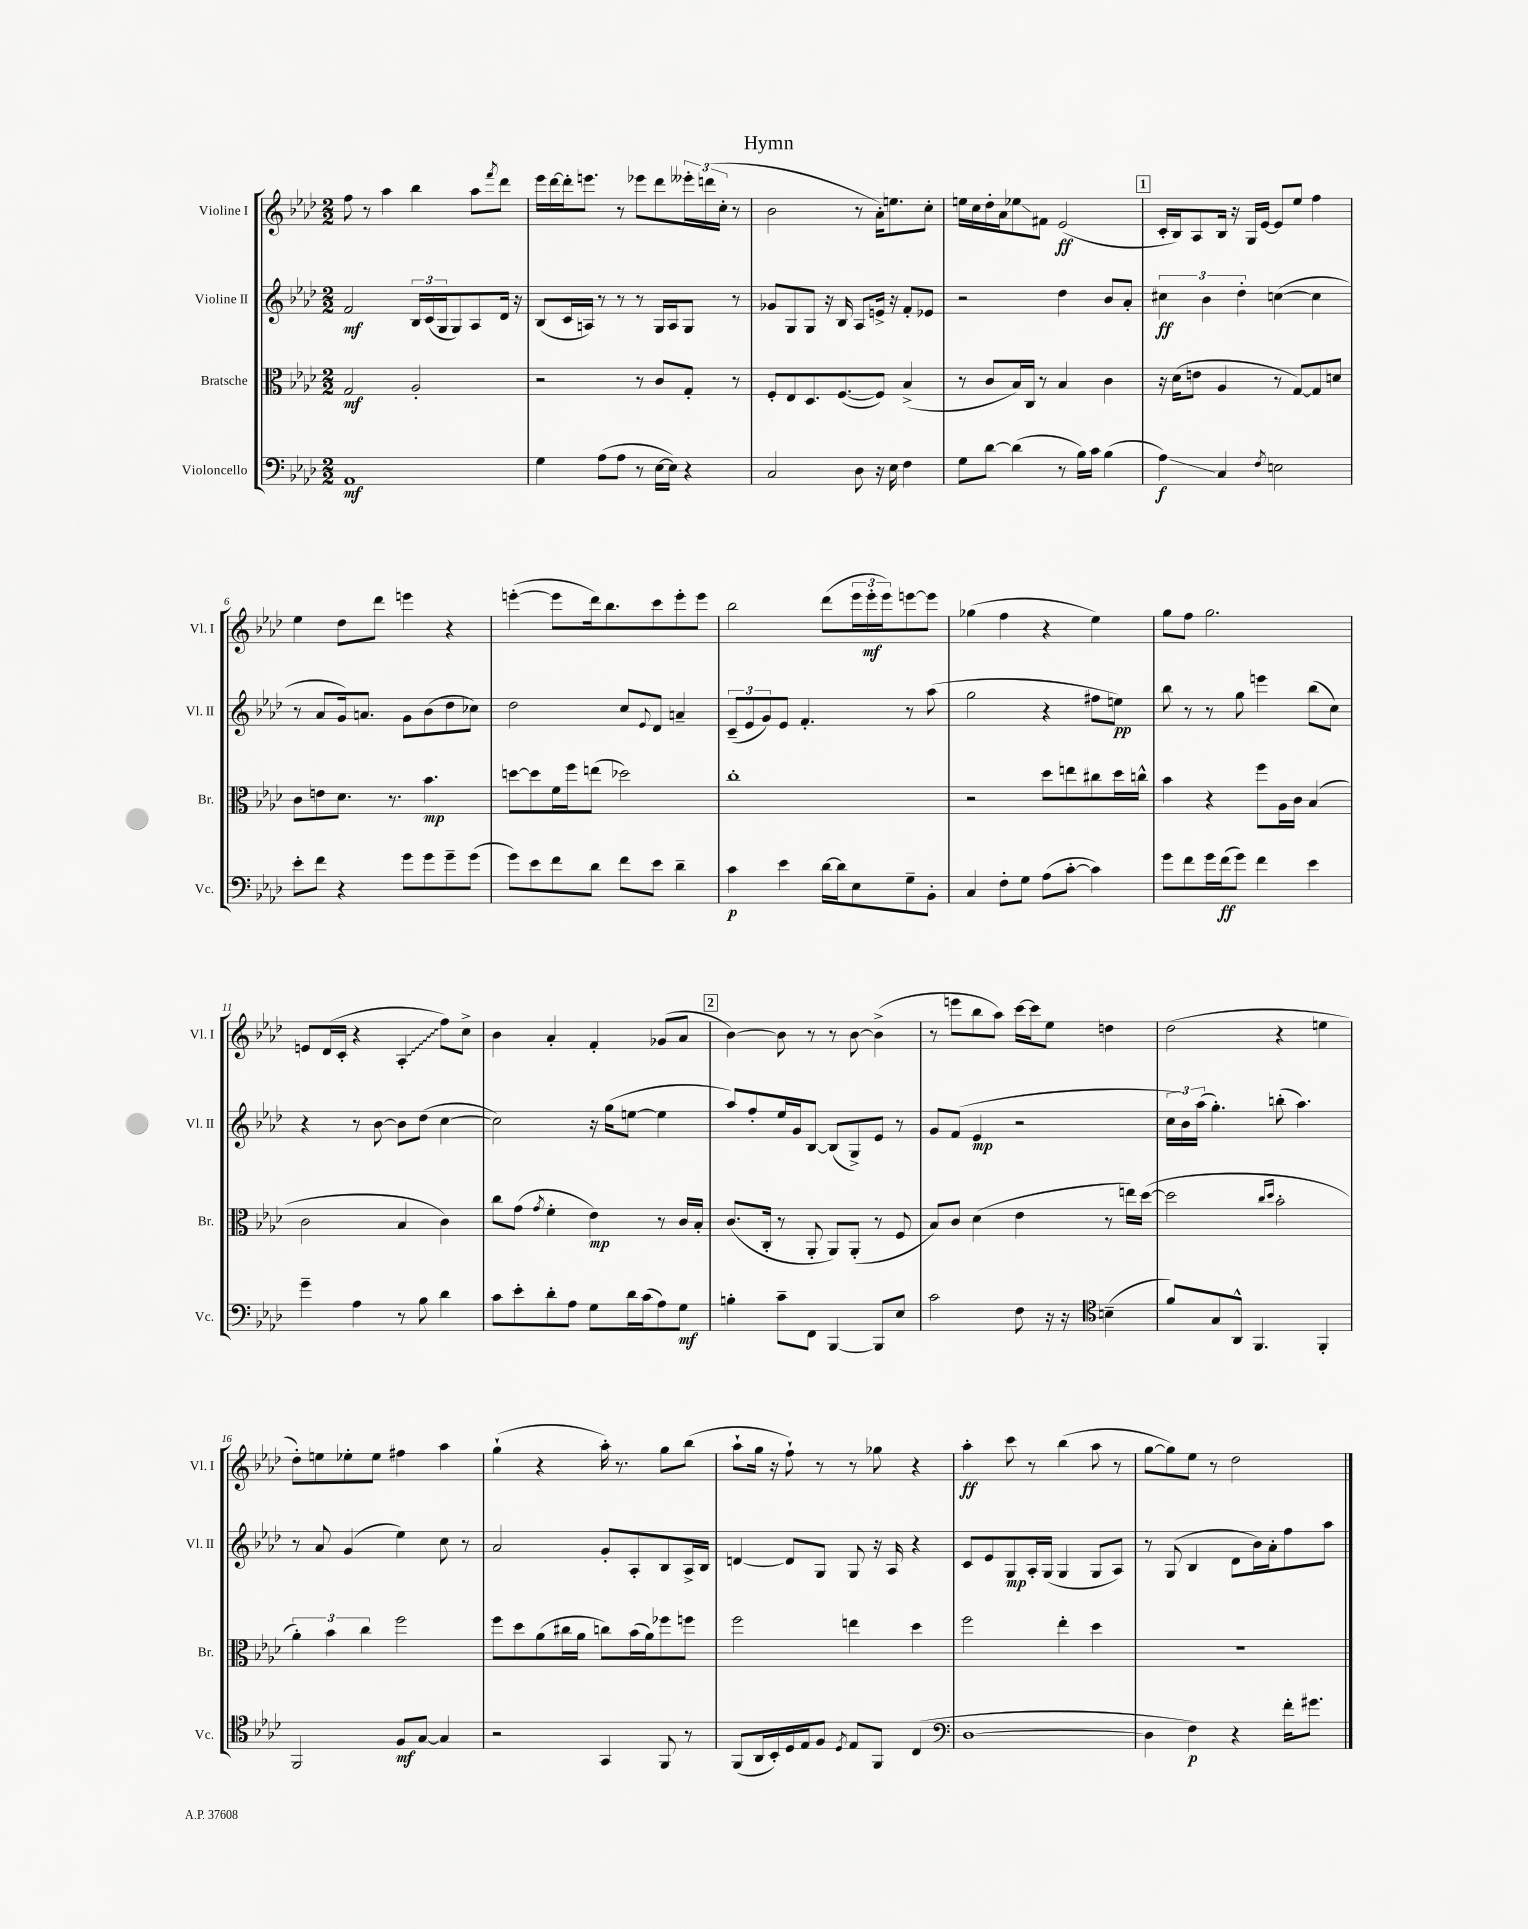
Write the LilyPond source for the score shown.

\header { title = "Hymn" }
<<
\new StaffGroup <<
\new Staff = "s0" \with { instrumentName = "Violine I" shortInstrumentName = "Vl. I" } {
    \clef treble \key aes \major \numericTimeSignature \time 2/2
    f''8 r8 aes''4 bes''4 aes''8 \acciaccatura { f'''8 } des'''8 |
    ees'''16 des'''16~ des'''16-. e'''8. r8 ees'''8 des'''8 \tuplet 3/2 { eeses'''16-. d'''16( c''16-. } r8 |
    bes'2 r8 aes'16-.) e''8. c''8-. |
    e''16 c''16 des''16-. aes'16 ees''8\glissando fis'8 ees'2\ff( |
    \mark \markup { \box "1" } c'16-. bes16) aes8 bes16 r16 g16 ees'16~ ees'8 ees''8 f''4 |
    ees''4 des''8 des'''8 e'''4 r4 |
    e'''4~-.( e'''8 des'''16) bes''8. c'''8 e'''8-. e'''8 |
    bes''2 des'''8( \tuplet 3/2 { ees'''16 ees'''16-.\mf ees'''16) } e'''8~ e'''8 |
    ges''4( f''4 r4 ees''4) |
    g''8 f''8 g''2. |
    e'8 des'16( c'16-. r4 \once \override Glissando.style = #'zigzag aes4-.\glissando f''8) c''8-> |
    bes'4 aes'4-. f'4-. ges'8( aes'8 |
    \mark \markup { \box "2" } bes'4~) bes'8 r8 r8 bes'8~ bes'4->( |
    r8 e'''8 bes''8 aes''8) c'''16~ c'''16 ees''8 d''4 |
    des''2( r4 e''4 |
    des''8-.) e''8 ees''8-. ees''8 fis''4 aes''4 |
    g''4-!( r4 aes''16-.) r8. g''8 bes''8( |
    aes''8-! g''16 r16 f''8-!) r8 r8 ges''8 r4 |
    aes''4-.\ff c'''8 r8 bes''4( aes''8 r8 |
    g''8~ g''8) ees''8 r8 des''2 \bar "|." |
}
\new Staff = "s1" \with { instrumentName = "Violine II" shortInstrumentName = "Vl. II" } {
    \clef treble \key aes \major \numericTimeSignature \time 2/2
    f'2\mf \tuplet 3/2 { bes16 c'16( g16 } g8) aes8 des'16 r16 |
    bes8( c'16 a16) r8 r8 r8 g16 a16 g8 r8 |
    ges'8 g8 g8 r16 bes16 aes8 e'16-> r16 f'8-. ees'8 |
    r2 des''4 bes'8 aes'8-. |
    \mark \markup { \box "1" } \tuplet 3/2 { cis''4\ff bes'4 des''4-. } c''4~( c''4 |
    r8 aes'8 g'16) a'8. g'8 bes'8( des''8 ces''8) |
    des''2 c''8 \appoggiatura { ees'8 } des'8 a'4-- |
    \tuplet 3/2 { c'8--( ees'8 g'8) } ees'8 f'4.-. r8 aes''8( |
    g''2 r4 fis''8 e''8\pp) |
    bes''8 r8 r8 g''8 e'''4 bes''8( c''8) |
    r4 r8 bes'8~ bes'8 des''8( c''4~ |
    c''2) r16 g''16( e''8~ e''4 |
    \mark \markup { \box "2" } aes''8) f''8-. ees''16 g'16 bes8~ bes8( g8->) ees'8 r8 |
    g'8 f'8( ees'4\mp r2 |
    \tuplet 3/2 { c''16 bes'16) aes''16( } g''4.-.) b''8-.( aes''4.) |
    r8 aes'8 g'4( ees''4) c''8 r8 |
    aes'2 g'8-. aes8-. bes8 aes16-> bes16 |
    d'4~ d'8 g8 g8 r16 aes16 r4 |
    c'8 ees'8 g8\mp aes16-. g16( g4 g8 aes8) |
    r8 g8( bes4 des'8 bes'16) aes'16-. f''8 aes''8 \bar "|." |
}
\new Staff = "s2" \with { instrumentName = "Bratsche" shortInstrumentName = "Br." } {
    \clef alto \key aes \major \numericTimeSignature \time 2/2
    g2\mf aes2-. |
    r2 r8 c'8 g8-. r8 |
    f8-. ees8 des8. f8.~( f8) bes4->( |
    r8 c'8 bes16) c16 r8 bes4 c'4 |
    \mark \markup { \box "1" } r16 des'16( e'8 aes4 r8 g8~) g8 d'8 |
    c'8 e'8 des'8. r8. bes'4.\mp |
    d''8~ d''8 f'16 f''16 e''8( des''2) |
    c''1-. |
    r2 des''8 e''8 cis''8 des''16 c''16-^ |
    bes'4 r4 f''8 aes16 c'16 bes4( |
    c'2 bes4 c'4) |
    c''8 g'8( \acciaccatura { g'8 } f'4-. ees'4\mp) r8 c'16 bes16-. |
    \mark \markup { \box "2" } c'8.( c16-. r8 aes,8-. aes,8) aes,8-.( r8 f8 |
    bes8) c'8 des'4( ees'4 r8 e''16) des''16~( |
    des''2 \grace { c''16 des''16 } bes'2-. |
    \tuplet 3/2 { aes'4-.) bes'4 c''4 } f''2 |
    f''8 des''8 aes'8( cis''16 aes'16 c''8) bes'16( aes'16) fes''8 f''8 |
    f''2 e''4 des''4 |
    f''2 ees''4-. des''4 |
    R1 \bar "|." |
}
\new Staff = "s3" \with { instrumentName = "Violoncello" shortInstrumentName = "Vc." } {
    \clef bass \key aes \major \numericTimeSignature \time 2/2
    aes,1\mf |
    g4 aes8( aes8 r8 ees16~ ees16) r4 |
    c2 des8 r16 ees16 f4 |
    g8 des'8~ des'4( r8 bes16) c'16 bes4( |
    \mark \markup { \box "1" } aes4\glissando\f) c4 \acciaccatura { f8 } e2 |
    ees'8-. f'8 r4 g'8 g'8 g'8-- g'8( |
    g'8) ees'8 f'8 des'8 f'8 ees'8 des'4-- |
    c'4\p ees'4 des'16~ des'16 ees8 g8-- bes,8-. |
    c4 f8-. g8 aes8( c'8~-. c'4) |
    g'8 f'8 g'16 f'16\ff( g'8) f'4 ees'4 |
    g'4-- aes4 r8 bes8 des'4 |
    c'8 ees'8-. des'8-. aes8 g8 des'16 c'16( aes8) g8\mf |
    \mark \markup { \box "2" } b4-. c'8-- f,8 bes,,4~ bes,,8 ees8 |
    c'2 f8 r16 r16 \clef tenor b4--( |
    f'8) g8 aes,8-^ f,4. f,4-. |
    f,2 f8\mf g8~ g4 |
    r2 g,4 f,8 r8 |
    f,8( aes,16 bes,16-.) des16 ees16 f8 \acciaccatura { des8 } ees8 f,8 c4( |
    \clef bass des1~ |
    des4 f4\p) r4 f'16-. gis'8. \bar "|." |
}
>>
>>
